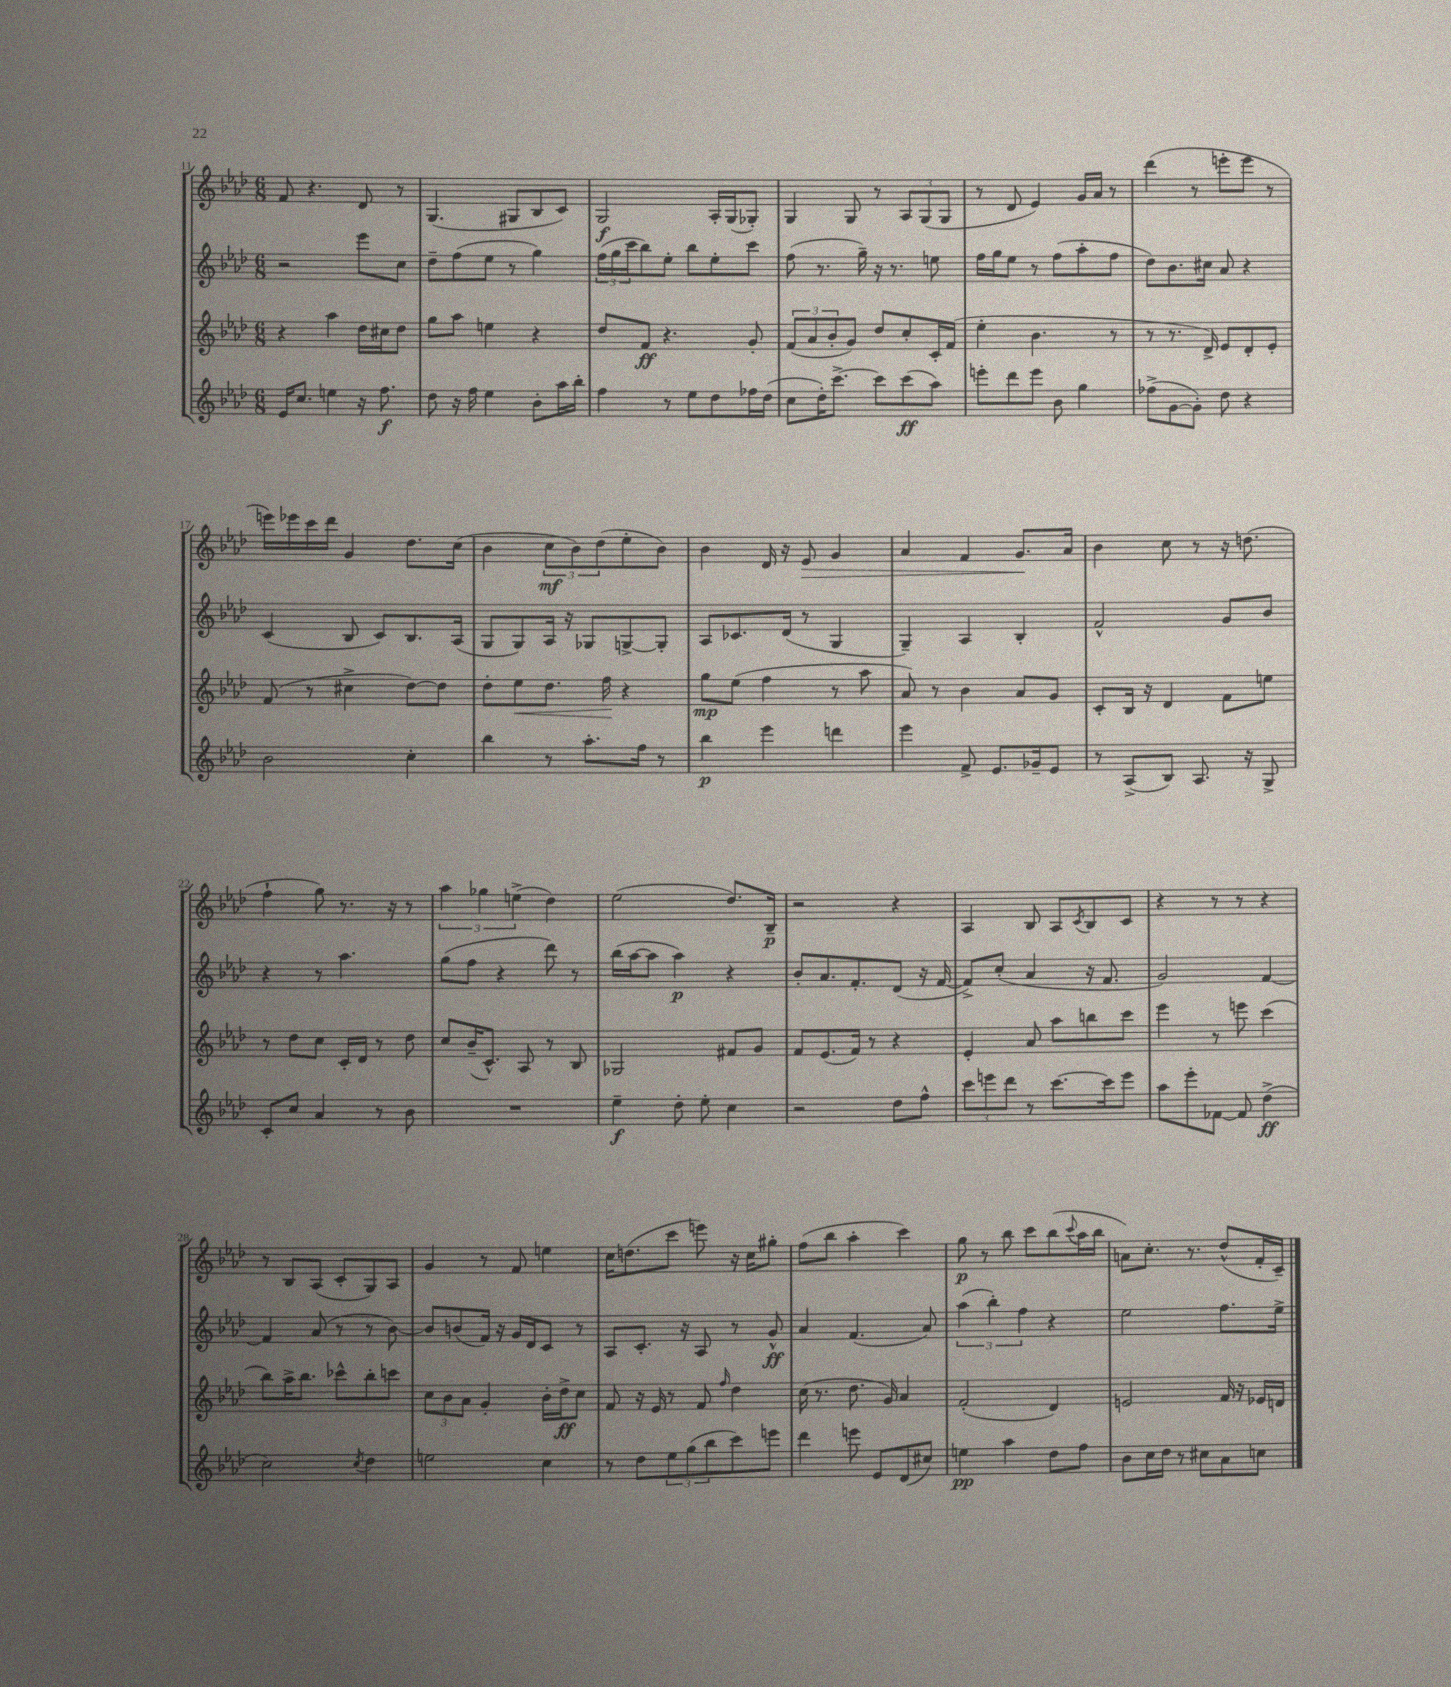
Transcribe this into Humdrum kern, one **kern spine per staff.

**kern	**dynam	**kern	**dynam	**kern	**dynam	**kern	**dynam
*part4	*part4	*part3	*part3	*part2	*part2	*part1	*part1
*staff4	*staff4	*staff3	*staff3	*staff2	*staff2	*staff1	*staff1
*clefG2	*	*clefG2	*	*clefG2	*	*clefG2	*
*k[b-e-a-d-]	*	*k[b-e-a-d-]	*	*k[b-e-a-d-]	*	*k[b-e-a-d-]	*
*M6/8	*	*M6/8	*	*M6/8	*	*M6/8	*
=11	=11	=11	=11	=11	=11	=11	=11
16e-/KL	.	4r	.	2r	.	8f/	.
8.cc/J	.	.	.	.	.	.	.
.	.	.	.	.	.	4.r	.
4een\	.	4aa-\	.	.	.	.	.
16r	.	16dd-\LL	.	8eee-\L	.	8d-/	.
8.ff\	f	16cc#X\J	.	.	.	.	.
.	.	8dd-\J	.	8cc\J	.	8r	.
=12	=12	=12	=12	=12	=12	=12	=12
8dd-\	.	8gg\L	.	8dd-~\L	.	(4.G/	.
16r	.	8aa-\J	.	(8ff\	.	.	.
16ff\	.	.	.	.	.	.	.
4ee-\	.	4een\	.	8ee-\J	.	.	.
.	.	.	.	8r	.	8G#X/L	.
8b-'\L	.	4r	.	4gg\)	.	8B-/	.
16aa-\L	.	.	.	.	.	8c/J)	.
16bb-'\JJ	.	.	.	.	.	.	.
=13	=13	=13	=13	=13	=13	=13	=13
4ff\	.	8dd-/L	.	(24ff\LL	.	2G/	f
.	.	.	.	24gg\	.	.	.
.	.	.	.	24ccc\J	.	.	.
.	.	8f/J	ff	8bb-\)	.	.	.
8r	.	4.r	.	8ee-'\J	.	.	.
8ee-\L	.	.	.	8bb-\L	.	.	.
8dd-\	.	.	.	8ee-'\	.	16A-'/LL	.
.	.	.	.	.	.	(16G/J	.
16ff-X\L	.	8g'/	.	8ccc\J	.	8G-X'/J)	.
(16dd-\JJ	.	.	.	.	.	.	.
=14	=14	=14	=14	=14	=14	=14	=14
8cc\L	.	(12f/L	.	(8ff\	.	4G/	.
.	.	12a-/	.	.	.	.	.
16dd-'\K)	.	.	.	8.r	.	.	.
.	.	12b-'/	.	.	.	.	.
[8.ccc^\J	.	.	.	.	.	.	.
.	.	8g/J)	.	.	.	8G/	.
.	.	.	.	16gg~\)	.	.	.
8ccc\L]	.	8dd-/L	.	16r	.	8r	.
.	.	.	.	8.r	.	.	.
(8ccc\	ff	8cc'/	.	.	.	12A-/L	.
.	.	.	.	.	.	(12G/	.
8aa-\J)	.	16c'/L	.	8een\	.	.	.
.	.	.	.	.	.	12G/J	.
.	.	(16f/JJ	.	.	.	.	.
=15	=15	=15	=15	=15	=15	=15	=15
8eeen'\L	.	4ee-'\	.	16ff\LL	.	8r	.
.	.	.	.	16gg\J	.	.	.
8ddd-\	.	.	.	8ee-\J	.	8d-/	.
8eee\J	.	4.b-\	.	8r	.	4e-/)	.
8b-\	.	.	.	(8ff\L	.	.	.
4gg\	.	.	.	8aa-'\	.	16g/LL	.
.	.	.	.	.	.	16a-/JJ	.
.	.	8r	.	8ff\J	.	8r	.
=16	=16	=16	=16	=16	=16	=16	=16
(8ff-X^\L	.	8r	.	8dd-\L)	.	(4ddd-\	.
[8g\	.	8.r	.	8.b-\	.	.	.
8g'\J])	.	.	.	.	.	8r	.
.	.	16d-^/)	.	16cc#X\Jk	.	.	.
8dd-\	.	8e-/L	.	8a-/	.	8eeen'\L	.
4r	.	8d-'/	.	4r	.	8eee\J	.
.	.	8e-'/J	.	.	.	8r	.
!!LO:LB:g=z
=17	=17	=17	=17	=17	=17	=17	=17
2b-\	.	(8f/	.	(4c/	.	16eeen\LL)	.
.	.	.	.	.	.	16eee-X\	.
.	.	8r	.	.	.	16ccc\	.
.	.	.	.	.	.	16ddd-\JJ	.
.	.	4cc#X^\	.	8B-/	.	4g/	.
.	.	.	.	8c/L)	.	.	.
4cc'\	.	[8dd-\L)	.	8.B-/	.	8.dd-\L	.
.	.	8dd-\J]	.	.	.	.	.
.	.	.	.	(16A-/Jk	.	(16cc\Jk	.
=18	=18	=18	=18	=18	=18	=18	=18
4bb-\	.	8dd-'\L	.	8G/L	.	4b-\	.
!	!	!	!LO:HP:b	!	!	!	!
.	.	8ee-\	<	8G/)	.	.	.
8r	.	8.dd-\J	.	16A-/Jk	.	12cc\L	mf
.	.	.	.	16r	.	.	.
.	.	.	.	.	.	12b-\)	.
8.aa-'\L	.	.	.	8G-X/L	.	.	.
.	.	.	.	.	.	(12dd-\	.
.	.	16ff\	.	.	.	.	.
.	.	4r	[	[8Gn^/	.	8ee-'\	.
16ff\Jk	.	.	.	.	.	.	.
8r	.	.	.	8G'/J]	.	8b-\J)	.
=19	=19	=19	=19	=19	=19	=19	=19
4bb-\	p	8gg\L	mp	8A-/L	.	4b-\	.
.	.	(8ee-\J	.	8.c-X/	.	.	.
4eee-\	.	4ff\	.	.	.	16d-/	.
.	.	.	.	(16d-/Jk	.	16r	.
!	!	!	!	!	!	!	!LO:HP:b
.	.	.	.	8r	.	8e-/	>
4dddn\	.	8r	.	4G/	.	4g/	.
.	.	8aa-\	.	.	.	.	.
=20	=20	=20	=20	=20	=20	=20	=20
4eee-\	.	8a-/)	.	4G~/)	.	4a-/	.
.	.	8r	.	.	.	.	.
8f^/	.	4b-\	.	4A-/	.	4f/	.
8.e-/L	.	.	.	.	.	.	.
.	.	8a-/L	.	4B-'/	.	8.g/L	.
16g-X~/k	.	.	.	.	.	.	.
8e-/J	.	8g/J	.	.	.	.	.
.	.	.	.	.	.	16a-/Jk	]
=21	=21	=21	=21	=21	=21	=21	=21
8r	.	8c'/L	.	2f^^/	.	4b-\	.
(8A-^/L	.	16B-/Jk	.	.	.	.	.
.	.	16r	.	.	.	.	.
8B-/J)	.	4d-/	.	.	.	8cc\	.
8.A-/	.	.	.	.	.	8r	.
.	.	8f\L	.	8g/L	.	16r	.
16r	.	.	.	.	.	(8.ddn\	.
8G^/	.	8een\J	.	8b-/J	.	.	.
!!LO:LB:g=z
=22	=22	=22	=22	=22	=22	=22	=22
8c'/L	.	8r	.	4r	.	4ff`\	.
8cc/J	.	8dd-\L	.	.	.	.	.
4a-/	.	8cc\J	.	8r	.	8gg\)	.
.	.	16c'/LL	.	4.aa-\	.	8.r	.
.	.	16d-/JJ	.	.	.	.	.
8r	.	8r	.	.	.	.	.
.	.	.	.	.	.	16r	.
8b-\	.	8dd-\	.	.	.	8r	.
=23	=23	=23	=23	=23	=23	=23	=23
2.r	.	8cc/L	.	(8gg\L	.	6aa-\	.
.	.	(16b-~/K	.	8ff\J	.	.	.
.	.	.	.	.	.	6gg-X\	.
.	.	8.c^^/J)	.	.	.	.	.
.	.	.	.	4r	.	.	.
.	.	.	.	.	.	(6een^\	.
.	.	8A-/	.	.	.	.	.
.	.	8r	.	8ddd-\)	.	4dd-\)	.
.	.	8B-/	.	8r	.	.	.
=24	=24	=24	=24	=24	=24	=24	=24
4ee-~\	f	2G-X/	.	(16bb-\LL	.	(2ee-\	.
.	.	.	.	[16aa-\J	.	.	.
.	.	.	.	8aa-\J]	.	.	.
8dd-'\	.	.	.	4aa-\)	p	.	.
8ee-'\	.	.	.	.	.	.	.
4cc\	.	8f#X/L	.	4r	.	8.dd-/L)	.
.	.	8g/J	.	.	.	.	.
.	.	.	.	.	.	16B-~/Jk	p
=25	=25	=25	=25	=25	=25	=25	=25
2r	.	8f/L	.	8b-'/L	.	2r	.
.	.	(8.e-/	.	8.a-/	.	.	.
.	.	16f/Jk)	.	8.f'/	.	.	.
.	.	8r	.	.	.	.	.
8dd-\L	.	4r	.	(8d-/J	.	4r	.
8ff^^\J	.	.	.	16r	.	.	.
.	.	.	.	[16f/	.	.	.
=26	=26	=26	=26	=26	=26	=26	=26
12ccc\L	.	4e-'/	.	8f^/L])	.	4A-/	.
12eeen\	.	.	.	.	.	.	.
.	.	.	.	(8cc'/J	.	.	.
12ddd-\J	.	.	.	.	.	.	.
8r	.	8a-/	.	4a-/	.	8B-/	.
[8.ccc\L	.	8aa-\L	.	.	.	8A-/L	.
.	.	.	.	.	.	8qc/	.
.	.	8bbn\	.	16r	.	8B-/	.
16ccc\k]	.	.	.	8.f/	.	.	.
8eee\J	.	8ccc\J	.	.	.	8c/J	.
=27	=27	=27	=27	=27	=27	=27	=27
8aa-\L	.	4eee-\	.	2g/)	.	4r	.
8eee-'\	.	.	.	.	.	.	.
[8f-X\J	.	8r	.	.	.	8r	.
8f-/]	.	8eeen\	.	.	.	8r	.
(4dd-^\	ff	(4ccc\	.	[4f/	.	4r	.
!!LO:LB:g=z
=28	=28	=28	=28	=28	=28	=28	=28
2cc\)	.	8bb-\L)	.	4f/]	.	8r	.
.	.	16aa-^\K	.	.	.	8B-/L	.
.	.	8.bb-\J	.	.	.	.	.
.	.	.	.	(8a-/	.	(8A-/J	.
.	.	8ccc-X^^\L	.	8r	.	8c'/L	.
8qcc/	.	.	.	.	.	.	.
4dd-\	.	8bb-'\	.	8r	.	8G/)	.
.	.	8cccn\J	.	[8b-\)	.	8A-/J	.
=29	=29	=29	=29	=29	=29	=29	=29
2een\	.	12cc\L	.	8b-/L]	.	4g/	.
.	.	12b-\	.	.	.	.	.
.	.	.	.	(8bn/	.	.	.
.	.	12a-\J	.	.	.	.	.
.	.	4g'/	.	16f/Jk)	.	8r	.
.	.	.	.	16r	.	.	.
.	.	.	.	16g/LL	.	8f/	.
.	.	.	.	16d-/J	.	.	.
4cc\	.	16b-'\LL	.	8c/J	.	4een\	.
.	.	16dd-^\J	ff	.	.	.	.
.	.	8cc\J	.	8r	.	.	.
=30	=30	=30	=30	=30	=30	=30	=30
8r	.	8f/	.	8A-/L	.	16cc\KL	.
.	.	.	.	.	.	(8.ddn\	.
8dd-\L	.	16r	.	8.c'/J	.	.	.
.	.	16e-/	.	.	.	.	.
12ee-\	.	8r	.	.	.	8ccc\J	.
.	.	.	.	16r	.	.	.
(12gg\	.	.	.	.	.	.	.
.	.	8f/	.	8A-/	.	8eeen\)	.
12bb-\	.	.	.	.	.	.	.
.	.	16qqff/	.	.	.	.	.
8ccc\)	.	4dd-\	.	8r	.	16r	.
.	.	.	.	.	.	16cc\KL	.
8eeen\J	.	.	.	8g^^/	ff	8gg#X'\J	.
=31	=31	=31	=31	=31	=31	=31	=31
4ddd-\	.	(16cc\	.	4a-/	.	(8ff\L	.
.	.	8.r	.	.	.	.	.
.	.	.	.	.	.	8bb-\J	.
8eeen\	.	8.dd-\	.	(4.f/	.	4aa-'\	.
8e-/L	.	.	.	.	.	.	.
.	.	16g/)	.	.	.	.	.
(8d-/	.	4a-/	.	.	.	4ccc\)	.
8cc#X/J)	.	.	.	8a-/)	.	.	.
=32	=32	=32	=32	=32	=32	=32	=32
4een\	pp	(2f'/	.	(6aa-\	.	8gg\	p
.	.	.	.	.	.	8r	.
.	.	.	.	6bb-'\)	.	.	.
4aa-\	.	.	.	.	.	8bb-\	.
.	.	.	.	6ff\	.	.	.
.	.	.	.	.	.	8ccc\L	.
8dd-\L	.	4d-/)	.	4r	.	(8bb-\	.
.	.	.	.	.	.	8qqccc/	.
8ff\J	.	.	.	.	.	16aa-\L	.
.	.	.	.	.	.	16bb-\JJ	.
=33	=33	=33	=33	=33	=33	=33	=33
8b-\L	.	2en/	.	2ee-\	.	8an\L)	.
16cc\L	.	.	.	.	.	8.cc'\J	.
16dd-\JJ	.	.	.	.	.	.	.
8r	.	.	.	.	.	.	.
.	.	.	.	.	.	8.r	.
8cc#X\L	.	.	.	.	.	.	.
8a-\	.	16f/	.	8.ff\L	.	(8dd-^^/L	.
.	.	16r	.	.	.	.	.
8ccn\J	.	16e-X/LL	.	.	.	16f'/L	.
.	.	16dn/JJ	.	16ee-^\Jk	.	16c~/JJ)	.
==	==	==	==	==	==	==	==
*-	*-	*-	*-	*-	*-	*-	*-
